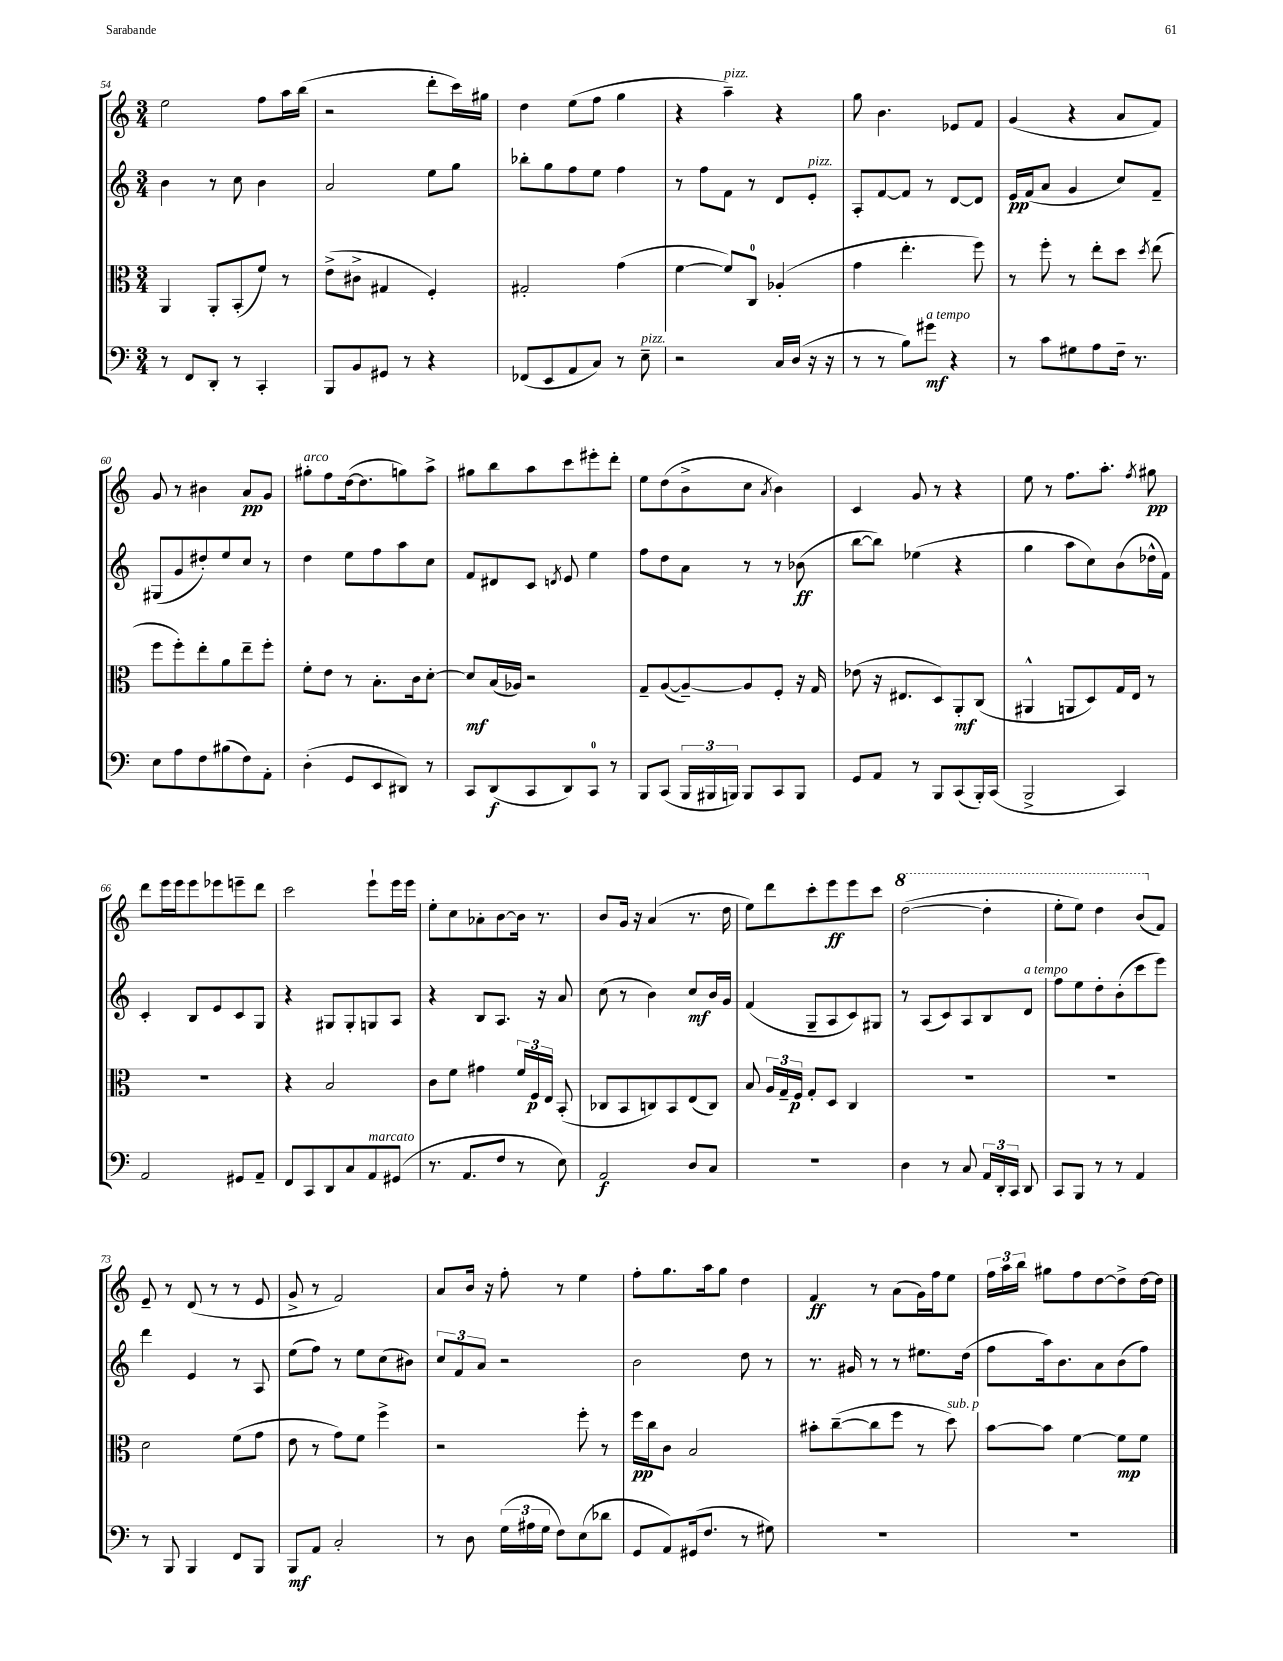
<<
\new StaffGroup <<
\new Staff = "s0" {
    \clef treble \key c \major \numericTimeSignature \time 3/4
    \autoBeamOff e''2 f''8[ a''16 b''16]( |
    r2 d'''8[-. c'''16) gis''16] |
    d''4 e''8[( f''8] g''4 |
    r4 a''4--^\markup { \italic "pizz." }) r4 |
    g''8 b'4. ees'8[ f'8] |
    g'4( r4 a'8[ f'8]) |
    g'8 r8 bis'4 a'8[\pp g'8] |
    gis''8[-.^\markup { \italic "arco" } f''8 d''16~( d''8. g''8) a''8]-> |
    gis''8[ b''8 a''8 c'''8 eis'''8-. d'''8]-. |
    e''8[ d''8( b'8-> c''8] \acciaccatura { a'8 } b'4) |
    c'4 g'8 r8 r4 |
    e''8 r8 f''8.[ a''8.]-. \acciaccatura { f''8 } gis''8\pp |
    d'''8[ e'''16 e'''16 e'''8 ees'''8 e'''8-- d'''8] |
    c'''2 e'''8[-! e'''16 e'''16] |
    e''8[-. c''8 aes'8-. b'8~ b'16] r8. |
    b'8[ g'16] r16 a'4( r8. d''16 |
    e''8[) d'''8 c'''8-. e'''8\ff e'''8 c'''8] |
    \ottava #1 d'''2~( d'''4-. |
    e'''8[-. e'''8]) d'''4 b''8[( \ottava #0 f'8]) |
    e'8-- r8 d'8( r8 r8 e'8 |
    g'8-> r8 f'2) |
    a'8[ b'16] r16 f''8-. r8 e''4 |
    f''8[-. g''8. a''16 g''8] d''4 |
    f'4\ff r8 a'8[( g'16) f''16 e''8] |
    \tuplet 3/2 { f''16[ a''16 b''16] } gis''8[ f''8 d''8~ d''8-> d''16~ d''16] \bar "|." |
}
\new Staff = "s1" {
    \clef treble \key c \major \numericTimeSignature \time 3/4
    \autoBeamOff b'4 r8 c''8 b'4 |
    a'2 e''8[ g''8] |
    bes''8[-. g''8 f''8 e''8] f''4 |
    r8 f''8[ f'8] r8 d'8[ e'8]-.^\markup { \italic "pizz." } |
    a8[-. f'8~ f'8] r8 d'8[~ d'8] |
    e'16[\pp f'16( a'8] g'4 c''8[) f'8]-- |
    gis8[( g'8 dis''8-.) e''8 c''8] r8 |
    d''4 e''8[ f''8 a''8 c''8] |
    f'8[ dis'8 c'8] \acciaccatura { d'8 } e'8 e''4 |
    f''8[ d''8 a'8] r8 r8 bes'8\ff( |
    b''8[~ b''8]) ees''4( r4 |
    g''4 a''8[ c''8) b'8( des''16-^ f'16]) |
    c'4-. b8[ e'8 c'8 g8] |
    r4 gis8[ gis8-. g8 a8] |
    r4 b8[ a8.] r16 a'8 |
    c''8( r8 b'4) c''8[\mf b'16 g'16] |
    f'4( g8[-- a8 c'8) gis8] |
    r8 a8[( c'8) a8 b8 d'8]^\markup { \italic "a tempo" } |
    f''8[ e''8 d''8-. b'8-.( c'''8 e'''8]) |
    d'''4 e'4 r8 a8 |
    e''8[( f''8]) r8 e''8[ c''8( bis'8]) |
    \tuplet 3/2 { c''8[ f'8 a'8] } r2 |
    b'2 d''8 r8 |
    r8. gis'16 r8 r8 eis''8.[ d''16]( |
    f''8[ a''16) b'8. a'8 b'8( f''8]) \bar "|." |
}
\new Staff = "s2" {
    \clef alto \key c \major \numericTimeSignature \time 3/4
    \autoBeamOff a,4 a,8[-. b,8-.( f'8]) r8 |
    e'8[->( cis'8]-> gis4 f4-.) |
    gis2-. g'4( |
    f'4~ f'8[) c8]-0 aes4-.( |
    g'4 e''4.-. f''8) |
    r8 f''8-. r8 e''8[-. d''8] \acciaccatura { d''8 } e''8( |
    f''8[ f''8-.) e''8-. a'8 e''8-- f''8]-. |
    f'8[-. e'8] r8 b8.[-. c'16 d'8]~-. |
    d'8[\mf b16( aes16]) r2 |
    g8[-- a8~( a8~--) a8 f8]-. r16 g16 |
    ees'8( r16 eis8.[ d8) a,8-.\mf c8]( |
    ais,4-^ a,8[ d8) g16 e16] r8 |
    R2. |
    r4 b2 |
    c'8[ f'8] gis'4 \tuplet 3/2 { f'16[ f16\p e16] } b,8-.( |
    ces8[ b,8 c8) b,8 e8( c8]) |
    b8 \tuplet 3/2 { a16[ g16-- f16]\p } g8[-. d8] c4 |
    R2. |
    R2. |
    d'2 f'8[( g'8] |
    e'8 r8 g'8[) f'8] f''4-> |
    r2 f''8-. r8 |
    f''16[\pp c''16 c'8] b2 |
    bis'8[-. c''8~--( c''8 f''8] r8 d''8^\markup { \italic "sub. p" }) |
    b'8[~ b'8] f'4~ f'8[\mp f'8] \bar "|." |
}
\new Staff = "s3" {
    \clef bass \key c \major \numericTimeSignature \time 3/4
    \autoBeamOff r8 f,8[ d,8]-. r8 c,4-. |
    b,,8[ b,8 gis,8] r8 r4 |
    fes,8[( e,8 a,8 c8]) r8 e8--^\markup { \italic "pizz." } |
    r2 c16[ d16]( r16 r16 |
    r8 r8 b8[) gis'8]\mf^\markup { \italic "a tempo" } r4 |
    r8 c'8[ gis8 a8 f16]-- r8. |
    e8[ a8 f8 bis8( f8) a,8]-. |
    d4-.( g,8[ e,8 dis,8]) r8 |
    c,8[ d,8\f( c,8 d,8) c,8]-0 r8 |
    b,,8[ c,8]( \tuplet 3/2 { b,,16[ bis,,16 b,,16]) } b,,8[ c,8 b,,8] |
    g,8[ a,8] r8 b,,8[ c,8( b,,16-.) c,16]( |
    b,,2-> c,4) |
    a,2 gis,8[ a,8]-- |
    f,8[ c,8 d,8 c8 a,8^\markup { \italic "marcato" } gis,8]( |
    r8. a,8.[ f8] r8 e8) |
    a,2\f d8[ c8] |
    R2. |
    d4 r8 c8 \tuplet 3/2 { a,16[ d,16-. c,16] } d,8 |
    c,8[ b,,8] r8 r8 a,4 |
    r8 b,,8 b,,4 f,8[ b,,8] |
    b,,8[\mf a,8] c2-. |
    r8 d8 \tuplet 3/2 { g16[( ais16 g16] } f8[) e8( des'8] |
    g,8[ a,8) gis,16( f8.] r8 gis8) |
    R2. |
    R2. \bar "|." |
}
>>
>>
\layout { \context { \Score currentBarNumber = #54 } }
